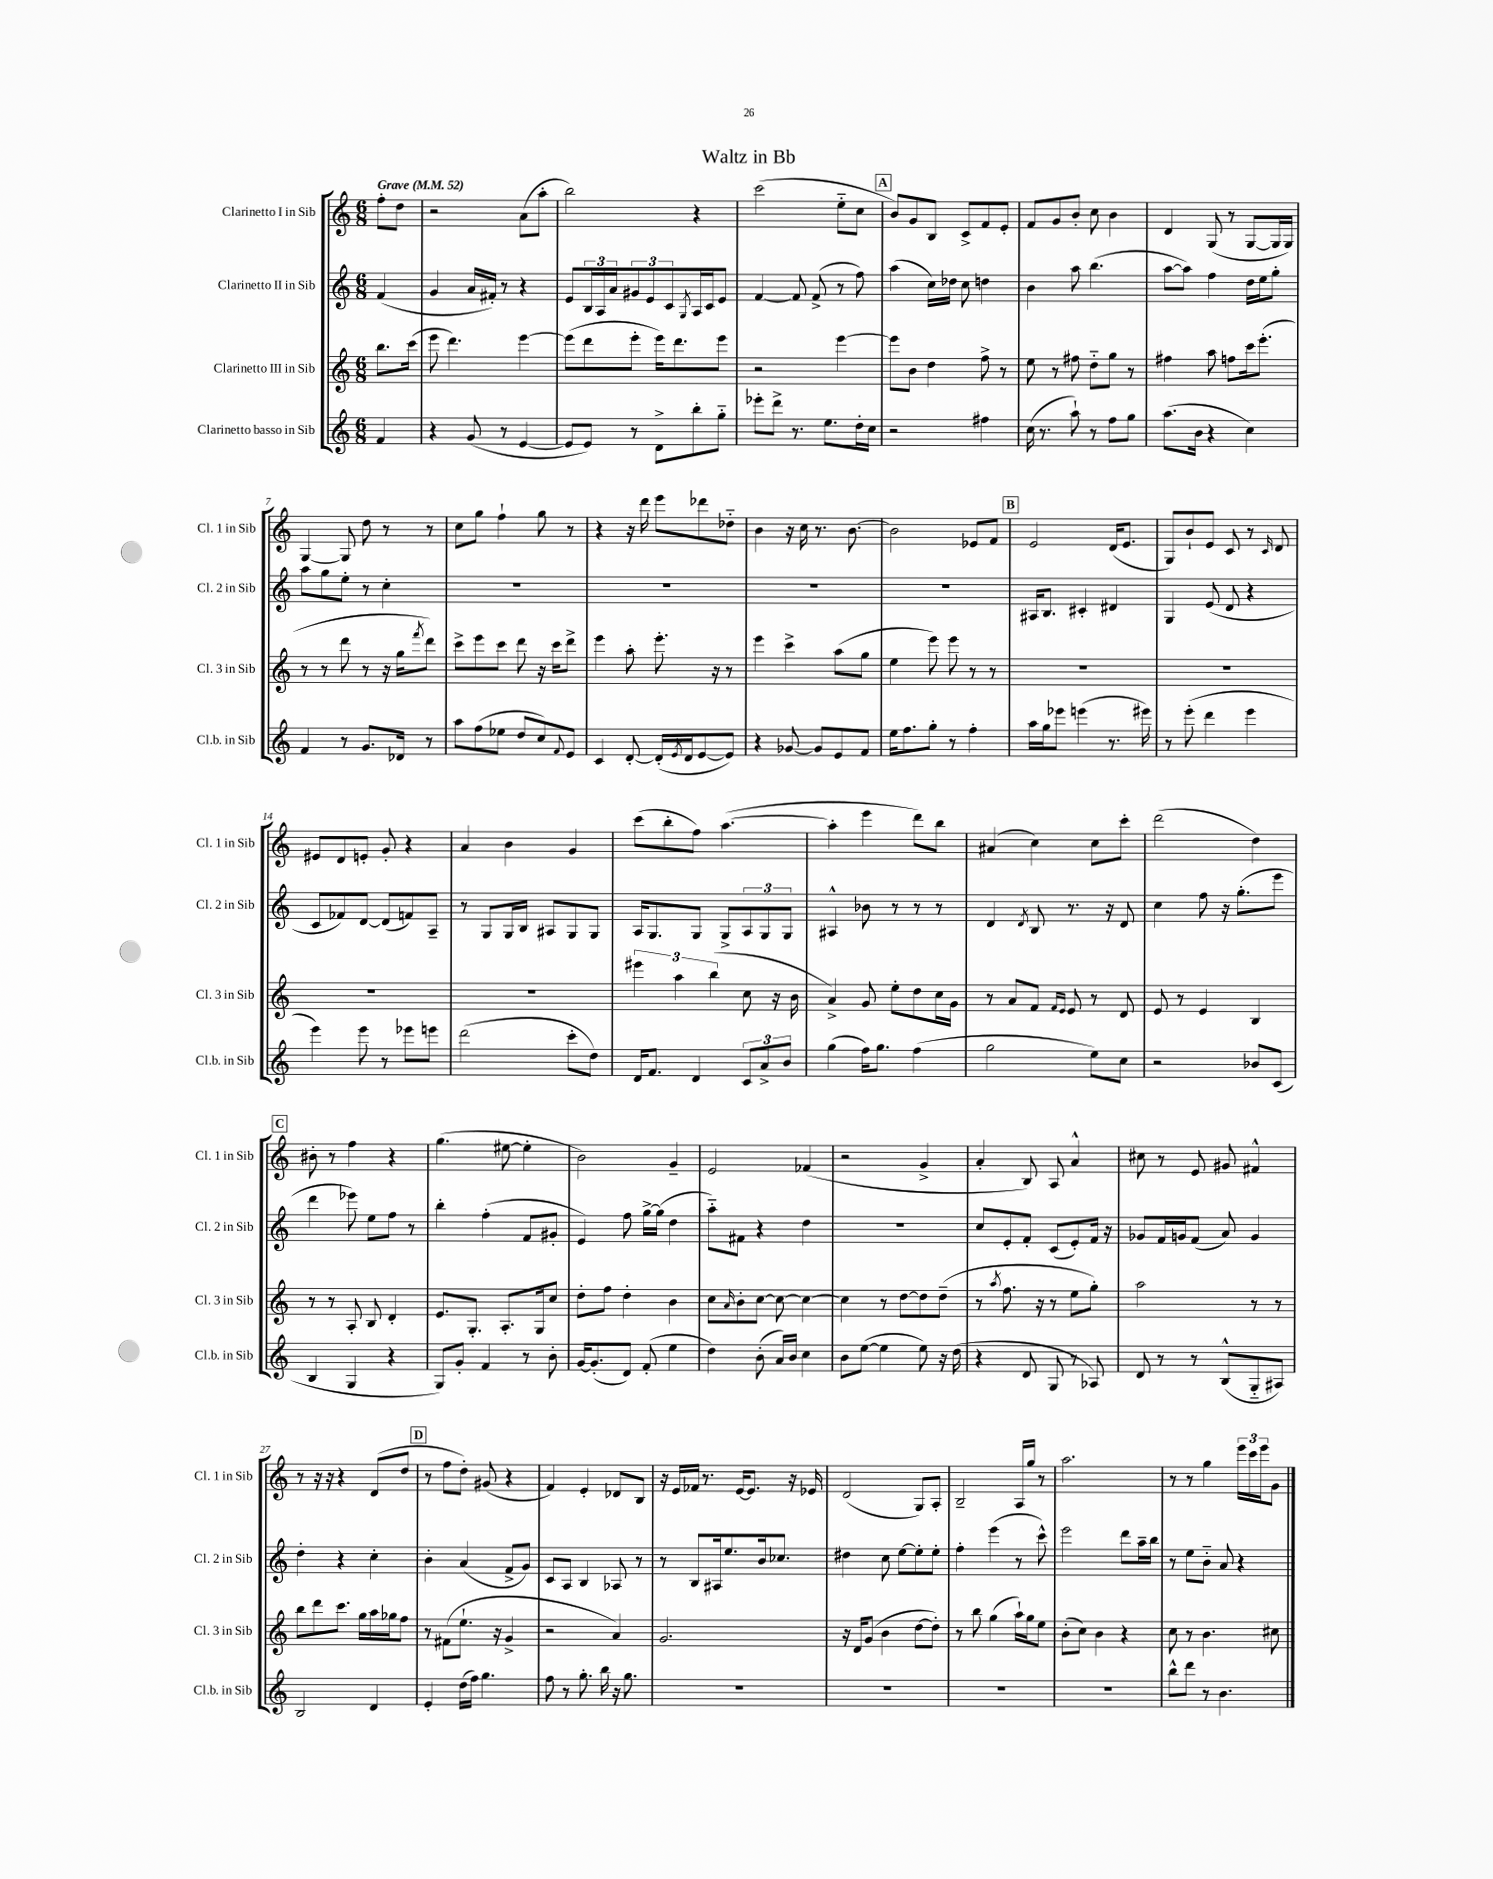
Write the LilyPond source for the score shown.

\header { title = "Waltz in Bb" }
<<
\new StaffGroup <<
\new Staff = "s0" \with { instrumentName = "Clarinetto I in Sib" shortInstrumentName = "Cl. 1 in Sib" } {
    \clef treble \key c \major \numericTimeSignature \time 6/8 \partial 4 \tempo "Grave" 4 = 52
    f''8-. d''8 |
    r2 a'8( a''8-. |
    b''2) r4 |
    c'''2( e''8-_ c''8 |
    \mark \markup { \box "A" } b'8) g'8 b8 c'8-> f'8 e'8-. |
    f'8 g'8 b'8-. c''8 b'4 |
    d'4 g8( r8 g8~ g16 g16) |
    g4~ g8 d''8 r8 r8 |
    c''8 g''8 f''4-! g''8 r8 |
    r4 r16 d'''16 e'''8 des'''8 des''8-_ |
    b'4 r16 c''16 r8. b'8.~ |
    b'2 ees'8 f'8 |
    \mark \markup { \box "B" } e'2 d'16( e'8. |
    g8) b'8-! e'8 c'8 r8 \grace { c'16 } d'8 |
    eis'8 d'8 e'8-. g'8-. r4 |
    a'4 b'4 g'4 |
    c'''8( b''8-. f''8) a''4.~( |
    a''4-. e'''4 d'''8) b''8 |
    ais'4( c''4) c''8 c'''8-. |
    d'''2( d''4) |
    \mark \markup { \box "C" } bis'8-. r8 f''4 r4 |
    g''4.( eis''8~ eis''4-. |
    b'2) g'4-- |
    e'2 fes'4( |
    r2 g'4-> |
    a'4-. b8) a8 a'4-^ |
    cis''8 r8 e'8 gis'8 fis'4-^ |
    r8 r16 r16 r4 d'8( d''8 |
    \mark \markup { \box "D" } r8 f''8 d''8-.) gis'8( r4 |
    f'4) e'4-. des'8 b8 |
    r16 e'16 fes'16 r8. e'16~ e'8. r16 ees'16 |
    d'2( g8) a8-. |
    b2-- a16 g''16 r8 |
    a''2. |
    r8 r8 g''4 \tuplet 3/2 { e'''16 c'''16 e'''16 } g'8 \bar "|." |
}
\new Staff = "s1" \with { instrumentName = "Clarinetto II in Sib" shortInstrumentName = "Cl. 2 in Sib" } {
    \clef treble \key c \major \numericTimeSignature \time 6/8 \partial 4
    f'4( |
    g'4 a'16 fis'16-.) r8 r4 |
    e'8 \tuplet 3/2 { b16 a16 a'16 } \tuplet 3/2 { gis'8 e'8 c'8 } \acciaccatura { g8 } a16 c'16 e'8 |
    f'4~ f'8 f'8->( r8 f''8) |
    \mark \markup { \box "A" } a''4( c''16) des''16 c''8 d''4 |
    b'4 a''8 b''4.( |
    a''8~ a''8) f''4 d''16 e''16 g''8-. |
    a''8 g''8 e''8-. r8 c''4-. |
    R2. |
    R2. |
    R2. |
    R2. |
    \mark \markup { \box "B" } ais16 b8. cis'4-. dis'4 |
    g4 e'8( d'8 r4 |
    c'8 fes'8) d'8~ d'8( f'8) a8-- |
    r8 g8 g16 b16 ais8 g8 g8 |
    a16 g8. g8 g8-> \tuplet 3/2 { a8 g8 g8 } |
    ais4-^ bes'8 r8 r8 r8 |
    d'4 \acciaccatura { d'8 } b8 r8. r16 d'8 |
    c''4 f''8 r16 g''8.-.( e'''8 |
    \mark \markup { \box "C" } d'''4 ees'''8) e''8 f''8 r8 |
    b''4-. f''4-.( f'8 gis'8-. |
    e'4) f''8 g''16~-> g''16( d''4 |
    a''8-_) fis'8 r4 d''4 |
    R2. |
    c''8 e'8-. f'8-. c'8( e'8-.) f'16 r16 |
    ges'8 f'16 g'16 f'8( a'8) g'4 |
    d''4-. r4 c''4-. |
    \mark \markup { \box "D" } b'4-. a'4( f'8-> g'8) |
    c'8 a8 b4 aes8 r8 |
    r8 b8 ais16 e''8. b'16 ces''8. |
    dis''4 c''8 e''8~ e''8-. e''8-. |
    f''4-. e'''4( r8 c'''8-^) |
    e'''2 d'''8 a''16-- b''16 |
    r8 e''8 b'8-_ a'8 r4 \bar "|." |
}
\new Staff = "s2" \with { instrumentName = "Clarinetto III in Sib" shortInstrumentName = "Cl. 3 in Sib" } {
    \clef treble \key c \major \numericTimeSignature \time 6/8 \partial 4
    b''8. c'''16( |
    e'''8 d'''4.) e'''4~ |
    e'''8( d'''8 e'''8-. e'''16) d'''8. e'''8 |
    r2 e'''4~ |
    \mark \markup { \box "A" } e'''8 b'8 d''4 f''8-> r8 |
    e''8 r8 fis''8 d''8-_ g''8 r8 |
    fis''4 a''8 f''8 c'''16 e'''8.-.( |
    r8 r8 d'''8 r8 r16 g''16 \acciaccatura { f'''8 } d'''8) |
    c'''8-> e'''8 c'''8 d'''8 r16 c'''16 d'''8-> |
    e'''4 a''8-. e'''8.-. r16 r8 |
    e'''4 c'''4-> a''8( g''8 |
    e''4 e'''8) e'''8 r8 r8 |
    \mark \markup { \box "B" } R2. |
    R2. |
    R2. |
    R2. |
    \tuplet 3/2 { eis'''4 a''4 b''4( } c''8 r16 b'16 |
    a'4->) g'8 e''8-. d''8 c''16 g'16 |
    r8 a'8 f'8 \grace { f'16 e'16 } e'8 r8 d'8 |
    e'8 r8 e'4 b4 |
    \mark \markup { \box "C" } r8 r8 a8-. b8 d'4-. |
    e'8. g8.-. a8.-. g16 c''8 |
    d''8-. f''8 d''4-. b'4 |
    c''8 \grace { a'16 } b'8-. c''8~ c''8~ c''4~ |
    c''4 r8 d''8~ d''8 d''8--( |
    r8 \acciaccatura { a''8 } f''8. r16 r8 e''8 g''8-.) |
    a''2 r8 r8 |
    b''8 d'''8 c'''8. g''16 a''16 ges''16 f''8 |
    \mark \markup { \box "D" } r8 fis'8( e''8.-! r16 g'4-> |
    r2 a'4) |
    g'2. |
    r16 d'16 g'8( b'4 d''8~ d''8-.) |
    r8 b''8 g''4( a''16-!) g''16 e''8 |
    b'8-.( c''8) b'4 r4 |
    c''8 r8 b'4. cis''8 \bar "|." |
}
\new Staff = "s3" \with { instrumentName = "Clarinetto basso in Sib" shortInstrumentName = "Cl.b. in Sib" } {
    \clef treble \key c \major \numericTimeSignature \time 6/8 \partial 4
    f'4 |
    r4 g'8( r8 e'4~ |
    e'8 e'8) r8 d'8-> b''8-. g''8-_ |
    ees'''8-. d'''8-> r8. e''8. d''16-. c''16 |
    \mark \markup { \box "A" } r2 fis''4 |
    c''16( r8. a''8-!) r8 f''8 g''8 |
    a''8.( b'16 r4 c''4) |
    f'4 r8 g'8. des'16 r8 |
    a''8 f''8( ees''8 d''8 c''8) \appoggiatura { f'8 } e'8 |
    c'4 d'8~-. d'16-.( \acciaccatura { e'8 } d'16 e'8~ e'8) |
    r4 ges'8~ ges'8 e'8 f'8 |
    e''16 f''8. g''8-. r8 f''4-. |
    \mark \markup { \box "B" } a''16 g''16 ees'''8 e'''4( r8. eis'''16) |
    r8 e'''8-.( d'''4 e'''4 |
    e'''4) e'''8 r8 ees'''8 e'''8 |
    d'''2( c'''8-. d''8) |
    d'16 f'8. d'4 \tuplet 3/2 { c'8 a'8-> b'8 } |
    g''4( f''16) g''8. f''4( |
    g''2 e''8) c''8 |
    r2 bes'8 c'8( |
    \mark \markup { \box "C" } b4 g4 r4 |
    g8) g'8-. f'4 r8 b'8-. |
    g'16~ g'8.-.( d'8) f'8-.( e''4 |
    d''4) b'8-.( a'16) b'16 c''4 |
    b'8 e''8~( e''4 e''8) r16 d''16( |
    r4 d'8 g8 r8 aes8) |
    d'8 r8 r8 b8-^( g8-_ ais8) |
    b2 d'4 |
    \mark \markup { \box "D" } e'4-. d''16( f''16) g''4. |
    f''8 r8 g''8.-. b''16 r16 g''8. |
    R2. |
    R2. |
    R2. |
    R2. |
    b''8-^ d'''8 r8 b'4. \bar "|." |
}
>>
>>
